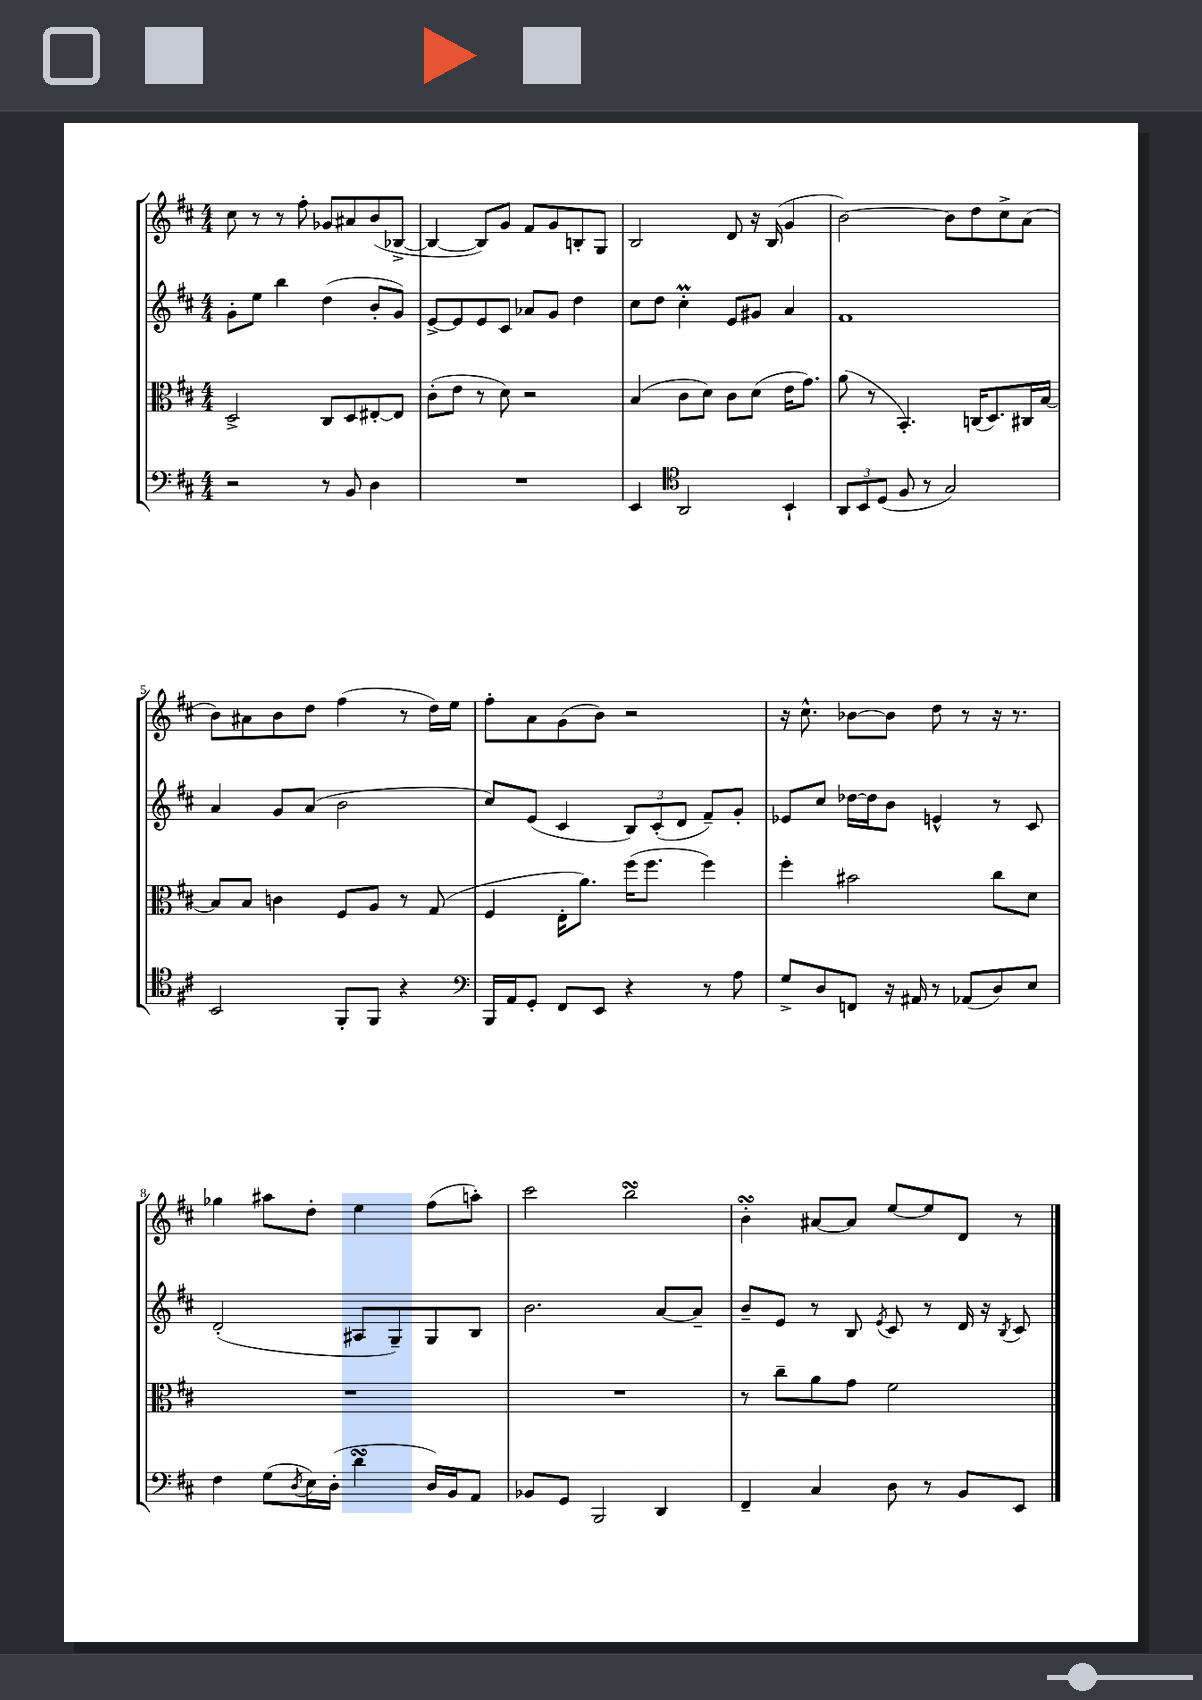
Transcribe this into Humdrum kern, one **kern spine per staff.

**kern	**kern	**kern	**kern
*part4	*part3	*part2	*part1
*staff4	*staff3	*staff2	*staff1
*clefF4	*clefC3	*clefG2	*clefG2
*k[f#c#]	*k[f#c#]	*k[f#c#]	*k[f#c#]
*M4/4	*M4/4	*M4/4	*M4/4
=1	=1	=1	=1
2r	2D^/	8g'\L	8cc#\
.	.	8ee\J	8r
.	.	4bb\	8r
.	.	.	8ff#'\
8r	8C#/L	(4dd\	8g-X/L
8BB/	8D/	.	8a#X/
4D\	[8E#X'/	8b'/L	(8b/
.	8E#/J]	8g/J)	[8B-X^/J
=2	=2	=2	=2
1r	(8c#'\L	[8e^/L	4B-/_
.	8e\J	8e/]	.
.	8r	8e/	8B-/L])
.	8d\)	8c#/J	8g/J
.	2r	8a-X/L	8f#/L
.	.	8g/J	8g/
.	.	4dd\	8Bn'/
.	.	.	8G/J
=3	=3	=3	=3
4EE/	(4B/	8cc#\L	2B/
.	.	8dd\J	.
*clefC4	*	*	*
2AA/	8c#\L	4cc#m'\	.
.	8d\J)	.	.
.	8c#\L	8e/L	8d/
.	(8d\J	8g#X/J	16r
.	.	.	(16B/
4BB`/	16e\KL	4a/	4g/
.	8.g\J)	.	.
=4	=4	=4	=4
12AA/L	(8a\	1f#	[2b\)
12BB/	.	.	.
.	8r	.	.
(12D/J	.	.	.
8F#/	4.BB'/)	.	.
8r	.	.	.
2G/)	.	.	8b\L]
.	(16Cn/KL	.	8dd\
.	8.D/)	.	.
.	.	.	8cc#^\
.	16C#X/L	.	(8a\J
.	[16B/JJ	.	.
!!LO:LB:g=z
=5	=5	=5	=5
2BB/	8B/L]	4a/	8b\L)
.	8B/J	.	8a#X\
.	4cn\	8g/L	8b\
.	.	(8a/J	8dd\J
8FF#'/L	8F#/L	2b\	(4ff#\
8FF#/J	8A/J	.	.
4r	8r	.	8r
.	(8G/	.	16dd\LL)
.	.	.	16ee\JJ
=6	=6	=6	=6
*clefF4	*	*	*
16BBB/LL	4F#/	8cc#/L)	8ff#'\L
16AA/J	.	.	.
8GG'/J	.	(8e/J	8a\
8FF#/L	16E'\KL	4c#/	(8g\
.	8.a\J)	.	.
8EE/J	.	.	8b\J)
4r	(16ff#\KL	12B/L)	2r
.	8.ff#\J	.	.
.	.	(12c#'/	.
.	.	12d/J	.
8r	4ff#\)	8f#~/L)	.
8A\	.	8g'/J	.
=7	=7	=7	=7
8G^/L	4ff#'\	8e-X/L	16r
.	.	.	8.cc#^^\
8D/	.	8cc#/J	.
8FFn/J	2b#X\	[16dd-X\LL	[8b-X\L
.	.	16dd-\J]	.
16r	.	8b\J	8b-\J]
16AA#X/	.	.	.
8r	.	4en^^/	8dd\
(8AA-X/L	.	.	8r
8D/)	8cc#\L	8r	16r
.	.	.	8.r
8E/J	8d\J	8c#/	.
!!LO:LB:g=z
=8	=8	=8	=8
4F#\	1r	(2d'/	4gg-X\
(8G\L	.	.	8aa#X\L
8qD/	.	.	.
16E\L)	.	.	8dd'\J
(16D'\JJ	.	.	.
4dsSSs\	.	8A#X/L	4ee\
.	.	8G~/)	.
16D/LL)	.	8G/	(8ff#\L
16BB/J	.	.	.
8AA/J	.	8B/J	8aan'\J)
=9	=9	=9	=9
8BB-X/L	1r	2.b\	2ccc#\
8GG/J	.	.	.
2BBB/	.	.	.
.	.	.	2bbsSSS\
4DD/	.	[8a/L	.
.	.	8a~/J]	.
=10	=10	=10	=10
4FF#~/	8r	8b~/L	4bsSSS'\
.	8cc#~\L	8e/J	.
4C#/	8a\	8r	[8a#X/L
.	8g\J	8B/	8a#/J]
.	.	8qe/	.
8D\	2f#\	8c#/	[8ee/L
8r	.	8r	8ee/]
8BB/L	.	16d/	8d/J
.	.	16r	.
.	.	8qB/	.
8EE/J	.	8c#/	8r
==	==	==	==
*-	*-	*-	*-
